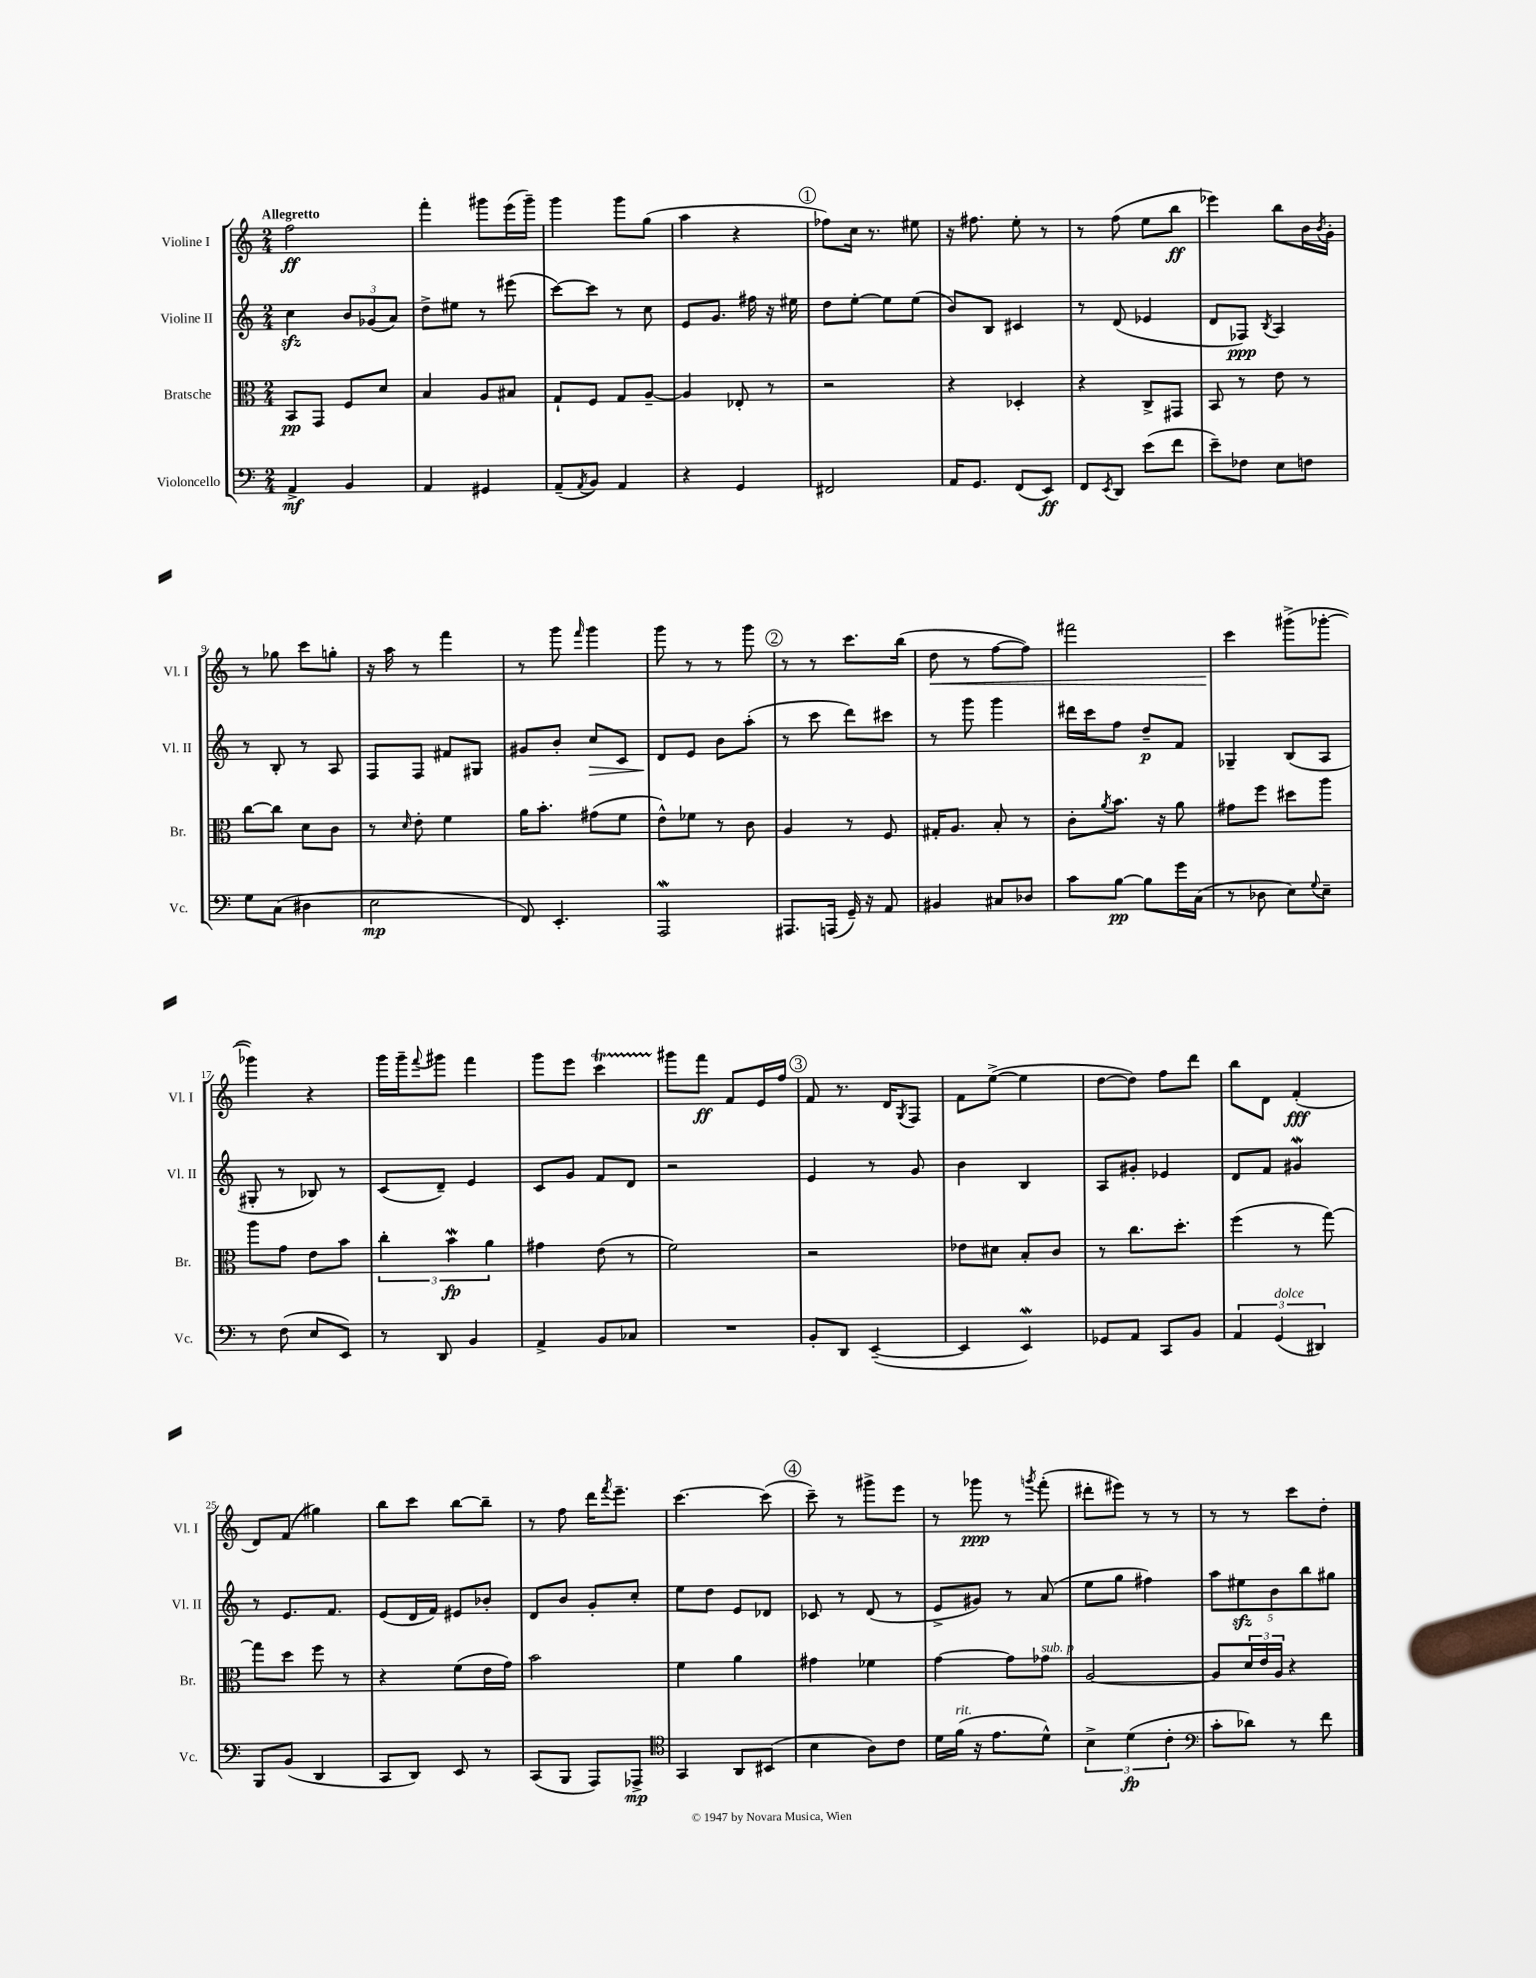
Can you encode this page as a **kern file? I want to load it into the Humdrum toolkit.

**kern	**dynam	**kern	**dynam	**kern	**dynam	**kern	**dynam
*part4	*part4	*part3	*part3	*part2	*part2	*part1	*part1
*staff4	*staff4	*staff3	*staff3	*staff2	*staff2	*staff1	*staff1
*I"Violoncello	*	*I"Bratsche	*	*I"Violine II	*	*I"Violine I	*
*I'Vc.	*	*I'Br.	*	*I'Vl. II	*	*I'Vl. I	*
*clefF4	*	*clefC3	*	*clefG2	*	*clefG2	*
*k[]	*	*k[]	*	*k[]	*	*k[]	*
*M2/4	*	*M2/4	*	*M2/4	*	*M2/4	*
=1	=1	=1	=1	=1	=1	=1	=1
!	!	!	!	!	!	!LO:TX:a:B:t=Allegretto	!
4AA^/	mf	8BB/L	pp	4cczz\	.	2ff\	ff
.	.	8GG/J	.	.	.	.	.
4BB/	.	8F/L	.	12b/L	.	.	.
.	.	.	.	(12g-X/	.	.	.
.	.	8d/J	.	.	.	.	.
.	.	.	.	12a/J)	.	.	.
=2	=2	=2	=2	=2	=2	=2	=2
4AA/	.	4B/	.	8dd^\L	.	4fff'\	.
.	.	.	.	8ee#X\J	.	.	.
4GG#X/	.	8A/L	.	8r	.	8ggg#X\L	.
.	.	8B#X/J	.	(8eee#X\	.	(16eee\L	.
.	.	.	.	.	.	16ggg#~\JJ)	.
=3	=3	=3	=3	=3	=3	=3	=3
(8AA~/L	.	8G`/L	.	[8ccc\L)	.	4ggg\	.
8qAA/	.	.	.	.	.	.	.
8BB/J)	.	8F/J	.	8ccc\J]	.	.	.
4AA/	.	8G/L	.	8r	.	8ggg\L	.
.	.	[8A~/J	.	8cc\	.	(8gg\J	.
=4	=4	=4	=4	=4	=4	=4	=4
4r	.	4A/]	.	8e/L	.	4aa\	.
.	.	.	.	8.g/J	.	.	.
4GG/	.	8E-X'/	.	.	.	4r	.
.	.	.	.	16ff#X\	.	.	.
.	.	8r	.	16r	.	.	.
.	.	.	.	16ee#X\	.	.	.
!!LO:REH:place=s1:t=1
=5	=5	=5	=5	=5	=5	=5	=5
2FF#X/	.	2r	.	8dd\L	.	8ff-X\L)	.
.	.	.	.	[8ee'\J	.	16cc\Jk	.
.	.	.	.	.	.	8.r	.
.	.	.	.	8ee\L]	.	.	.
.	.	.	.	(8ee\J	.	8ee#X\	.
=6	=6	=6	=6	=6	=6	=6	=6
16AA/KL	.	4r	.	8b/L)	.	16r	.
8.GG/J	.	.	.	.	.	8.ff#X\	.
.	.	.	.	8B/J	.	.	.
(8FF/L	.	4D-X'/	.	4c#X/	.	8ee'\	.
8EE/J)	ff	.	.	.	.	8r	.
=7	=7	=7	=7	=7	=7	=7	=7
8FF/L	.	4r	.	8r	.	8r	.
8qEE/	.	.	.	.	.	.	.
8DD/J	.	.	.	(8d/	.	(8ff\	.
(8e\L	.	8C^/L	.	4e-X/	.	8ee\L	.
8f\J	.	8GG#X/J	.	.	.	8bb\J	ff
=8	=8	=8	=8	=8	=8	=8	=8
8e~\L)	.	8BB/	.	8d/L	.	4eee-X\)	.
8F-X\J	.	8r	.	8F-X/J)	ppp	.	.
.	.	.	.	8qB/	.	.	.
8E\L	.	8e\	.	4A/	.	8bb\L	.
8Fn\J	.	8r	.	.	.	16b\L	.
.	.	.	.	.	.	8qb/	.
.	.	.	.	.	.	16g'\JJ	.
!!LO:LB:g=z
=9	=9	=9	=9	=9	=9	=9	=9
8G\L	.	[8cc\L	.	8r	.	8r	.
(8C\J	.	8cc\J]	.	8B'/	.	8gg-X\	.
4D#X\	.	8d\L	.	8r	.	8ccc\L	.
.	.	8c\J	.	8A/	.	8ggn'\J	.
=10	=10	=10	=10	=10	=10	=10	=10
2E\	mp	8r	.	8F/L	.	16r	.
.	.	.	.	.	.	16aa\	.
.	.	16qqd/	.	.	.	.	.
.	.	8e'\	.	8F/J	.	8r	.
.	.	4f\	.	8f#X/L	.	4fff\	.
.	.	.	.	8G#X/J	.	.	.
=11	=11	=11	=11	=11	=11	=11	=11
8FF/)	.	16a\KL	.	8g#X/L	.	8r	.
.	.	8.b'\J	.	.	.	.	.
4.EE'/	.	.	.	8b'/J	.	8ggg\	.
.	.	.	.	.	.	16qqfff/	.
!	!	!	!	!	!LO:HP:b	!	!
.	.	(8g#X\L	.	8cc/L	>	4ggg\	.
.	.	8f\J	.	8c/J	.	.	.
=12	=12	=12	=12	=12	=12	=12	=12
2AAAW/	.	8e^^\L)	.	8d/L	.	8ggg\	.
.	.	8f-X\J	.	8e/J	]	8r	.
.	.	8r	.	8b\L	.	8r	.
.	.	8c\	.	(8aa'\J	.	8ggg\	.
!!LO:REH:place=s1:t=2
=13	=13	=13	=13	=13	=13	=13	=13
8.AAA#X/L	.	4A/	.	8r	.	8r	.
.	.	.	.	8ccc\	.	8r	.
(16AAAn/Jk	.	.	.	.	.	.	.
16GG~/)	.	8r	.	8ddd\L)	.	8.ccc\L	.
16r	.	.	.	.	.	.	.
8AA/	.	8F/	.	8ccc#X\J	.	.	.
.	.	.	.	.	.	(16bb\Jk	.
=14	=14	=14	=14	=14	=14	=14	=14
!	!	!	!	!	!	!	!LO:HP:b
4BB#X/	.	16G#X'/KL	.	8r	.	8dd\	<
.	.	8.A/J	.	.	.	.	.
.	.	.	.	8ggg\	.	8r	.
8C#X/L	.	8B'/	.	4ggg\	.	[8ff\L	.
8D-X/J	.	8r	.	.	.	8ff\J])	.
=15	=15	=15	=15	=15	=15	=15	=15
8c\L	.	8c'\L	.	16ddd#X\LL	.	2fff#X\	.
.	.	.	.	16ccc\J	.	.	.
.	.	8qa/	.	.	.	.	.
[8B\J	pp	8.b\J	.	8ff\J	.	.	.
8B\L]	.	.	.	8dd~/L	p	.	.
.	.	16r	.	.	.	.	.
16g\L	.	8a\	.	8f/J	.	.	.
(16C\JJ	.	.	.	.	.	.	.
=16	=16	=16	=16	=16	=16	=16	=16
8r	.	8g#X\L	.	4G-X~/	.	4ccc\	.
8D-X\	.	8ff\J	.	.	.	.	.
8E\L)	.	8dd#X\L	.	(8B/L	.	(8ggg#X^\L	[
8qqG/	.	.	.	.	.	.	.
8E~\J	.	8aa\J	.	8A/J	.	[8ggg-X'\J	.
!!LO:LB:g=z
=17	=17	=17	=17	=17	=17	=17	=17
8r	.	8aa\L	.	8G#X'/	.	4ggg-X\])	.
(8F\	.	8g\J	.	8r	.	.	.
8E/L	.	8e\L	.	8B-X/)	.	4r	.
8EE/J)	.	8b\J	.	8r	.	.	.
=18	=18	=18	=18	=18	=18	=18	=18
8r	.	6cc'\	.	(8c/L	.	16ggg\LL	.
.	.	.	.	.	.	16ggg~\J	.
.	.	.	.	.	.	8qqfff/	.
8DD/	.	.	.	8d~/J)	.	8ggg#X\J	.
.	.	6bW\	fp	.	.	.	.
4BB/	.	.	.	4e/	.	4fff\	.
.	.	6a\	.	.	.	.	.
=19	=19	=19	=19	=19	=19	=19	=19
4AA^/	.	4g#X\	.	8c/L	.	8ggg\L	.
.	.	.	.	8g/J	.	8eee\J	.
8BB/L	.	(8e\	.	8f/L	.	4cccT\	.
8C-X/J	.	8r	.	8d/J	.	.	.
=20	=20	=20	=20	=20	=20	=20	=20
2r	.	2f\)	.	2r	.	8ggg#X\L	.
.	.	.	.	.	.	8fff\J	ff
.	.	.	.	.	.	8f/L	.
.	.	.	.	.	.	16e/L	.
.	.	.	.	.	.	16ff/JJ	.
!!LO:REH:place=s1:t=3
=21	=21	=21	=21	=21	=21	=21	=21
8BB'/L	.	2r	.	4e/	.	8f/	.
8DD/J	.	.	.	.	.	8.r	.
([4EE~/	.	.	.	8r	.	.	.
.	.	.	.	.	.	16d/KL	.
.	.	.	.	.	.	8qG/	.
.	.	.	.	8g/	.	8F/J	.
=22	=22	=22	=22	=22	=22	=22	=22
4EE/]	.	8e-X\L	.	4b\	.	8f\L	.
.	.	8d#X\J	.	.	.	([8ee^\J	.
4EEW/)	.	8B'/L	.	4B/	.	4ee\]	.
.	.	8c/J	.	.	.	.	.
=23	=23	=23	=23	=23	=23	=23	=23
8GG-X/L	.	8r	.	8A/L	.	[8dd\L	.
8AA/J	.	8.cc\L	.	8g#X'/J	.	8dd\J])	.
8CC/L	.	.	.	4e-X/	.	8ff\L	.
.	.	8.dd'\J	.	.	.	.	.
8BB/J	.	.	.	.	.	8ddd\J	.
=24	=24	=24	=24	=24	=24	=24	=24
6AA/	.	(4ff\	.	8d/L	.	8bb\L	.
.	.	.	.	8f/J	.	8d\J	.
!LO:TX:a:i:t=dolce	!	!	!	!	!	!	!
(6GG/	.	.	.	.	.	.	.
.	.	8r	.	4g#XW/	.	(4f'/	fff
6DD#X/)	.	.	.	.	.	.	.
.	.	[8gg\)	.	.	.	.	.
!!LO:LB:g=z
=25	=25	=25	=25	=25	=25	=25	=25
8BBB/L	.	8gg\L]	.	8r	.	8d/L)	.
(8BB/J	.	8dd\J	.	8.e/L	.	(8f/J	.
4DD/	.	8ff\	.	.	.	4gg#X\)	.
.	.	.	.	8.f/J	.	.	.
.	.	8r	.	.	.	.	.
=26	=26	=26	=26	=26	=26	=26	=26
8CC/L	.	4r	.	(8e/L	.	8bb\L	.
8DD/J)	.	.	.	16d/L	.	8ccc\J	.
.	.	.	.	16f/JJ)	.	.	.
8EE/	.	(8f\L	.	8e#X/L	.	[8bb\L	.
8r	.	16e\L	.	8b-X'/J	.	8bb~\J]	.
.	.	16g\JJ)	.	.	.	.	.
=27	=27	=27	=27	=27	=27	=27	=27
(8CC/L	.	2b\	.	8d/L	.	8r	.
8BBB/J	.	.	.	8b/J	.	8ff\	.
8AAA/L)	.	.	.	8g'/L	.	16ddd\KL	.
.	.	.	.	.	.	8qfff/	.
.	.	.	.	.	.	8.eee~\J	.
8AAA-X^/J	mp	.	.	8cc'/J	.	.	.
=28	=28	=28	=28	=28	=28	=28	=28
*clefC4	*	*	*	*	*	*	*
4GG/	.	4f\	.	8ee\L	.	[4.ccc\	.
.	.	.	.	8dd\J	.	.	.
8AA/L	.	4a\	.	8e/L	.	.	.
(8BB#X/J	.	.	.	8d-X/J	.	(8ccc\]	.
!!LO:REH:place=s1:t=4
=29	=29	=29	=29	=29	=29	=29	=29
4B\	.	4g#X\	.	8c-X/	.	8ccc~\)	.
.	.	.	.	8r	.	8r	.
8A\L)	.	4f-X\	.	(8d/	.	8ggg#X^\L	.
8c\J	.	.	.	8r	.	8eee\J	.
=30	=30	=30	=30	=30	=30	=30	=30
16d\LL	.	[4g\	.	8e^/L	.	8r	.
!LO:TX:a:i:t=rit.	!	!	!	!	!	!	!
(16f\JJ	.	.	.	.	.	.	.
16r	.	.	.	8g#X/J)	.	8ggg-X\	ppp
8.e\L	.	.	.	.	.	.	.
.	.	8g\L]	.	8r	.	8r	.
.	.	.	.	.	.	8qgggn/	.
!	!	!LO:TX:a:i:t=sub. p	!	!	!	!	!
8d^^\J)	.	8g-X\J	.	(8a/	.	(8fff'\	.
=31	=31	=31	=31	=31	=31	=31	=31
6B^\	.	[2A/	.	8ee\L	.	8ddd#X'\L	.
.	.	.	.	8gg\J	.	8eee#X\J)	.
(6d\	fp	.	.	.	.	.	.
.	.	.	.	4ff#X\)	.	8r	.
6c'\	.	.	.	.	.	.	.
.	.	.	.	.	.	8r	.
=32	=32	=32	=32	=32	=32	=32	=32
*clefF4	*	*	*	*	*	*	*
8c'\L	.	8A/L]	.	10aa\L	.	8r	.
.	.	.	.	10ee#Xzz\	.	.	.
8d-X\J)	.	24d/L	.	.	.	8r	.
.	.	24e/	.	.	.	.	.
.	.	.	.	10b\	.	.	.
.	.	24A/JJ	.	.	.	.	.
8r	.	4r	.	.	.	8ccc\L	.
.	.	.	.	10bb\	.	.	.
8f\	.	.	.	.	.	8dd'\J	.
.	.	.	.	10gg#X\J	.	.	.
==	==	==	==	==	==	==	==
*-	*-	*-	*-	*-	*-	*-	*-
